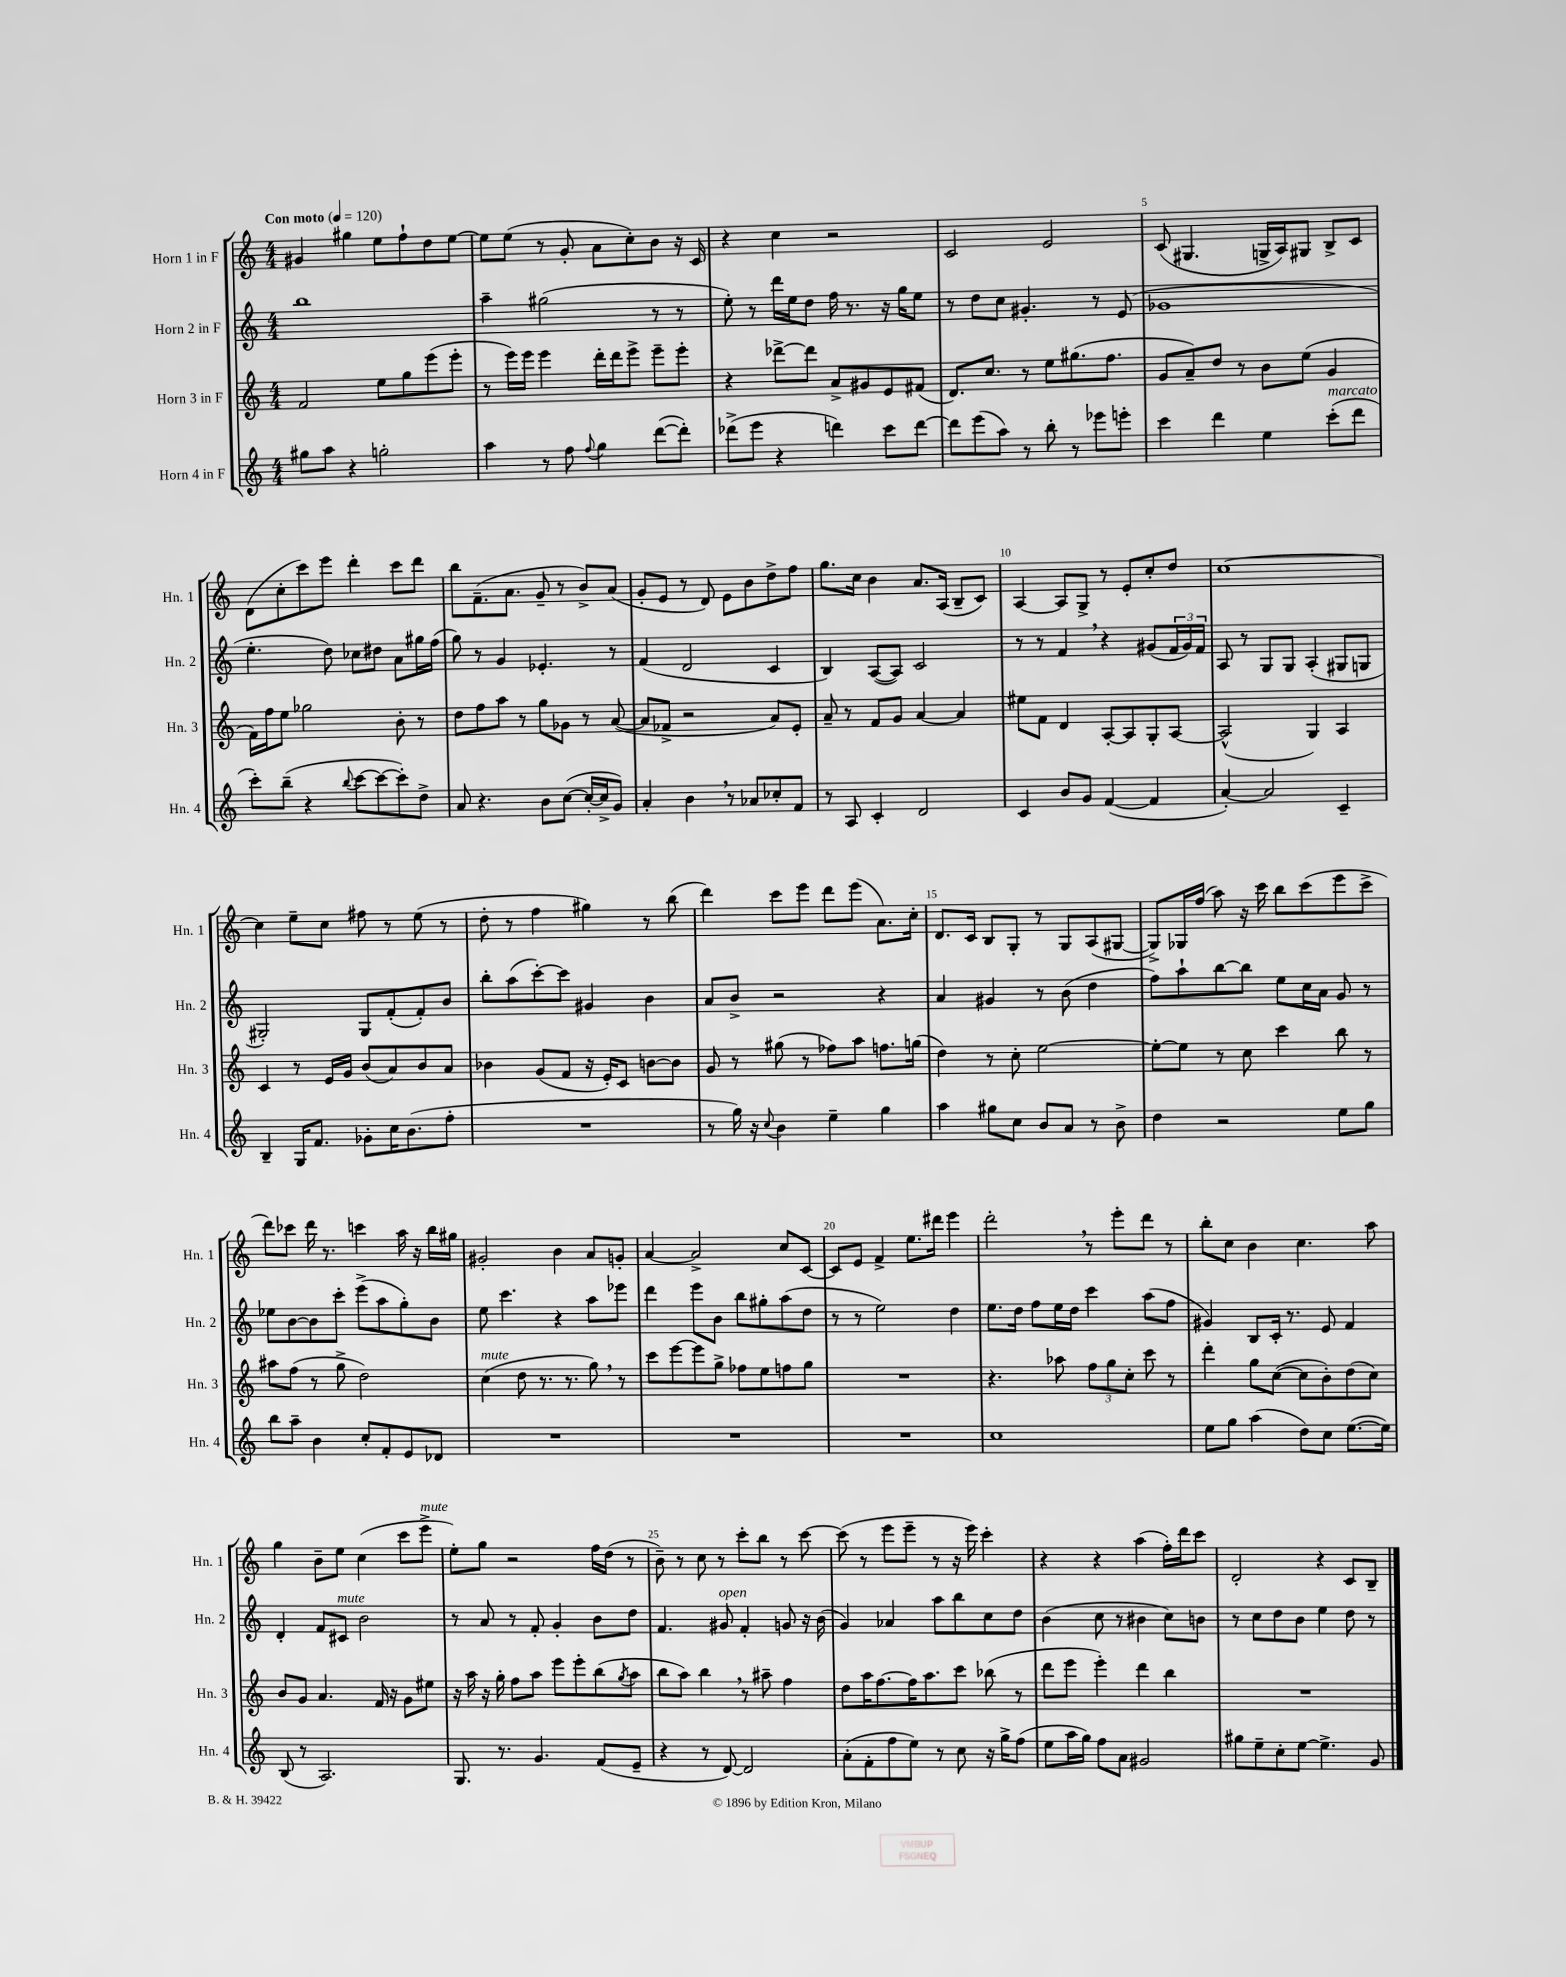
<<
\new StaffGroup <<
\new Staff = "s0" \with { instrumentName = "Horn 1 in F" shortInstrumentName = "Hn. 1" } {
    \clef treble \key c \major \numericTimeSignature \time 4/4 \tempo "Con moto" 4 = 120
    gis'4 gis''4 e''8 f''8-! d''8 e''8~ |
    e''8 e''8( r8 g'8-. a'8 c''8-.) b'8 r16 c'16 |
    r4 c''4 r2 |
    c'2 e'2 |
    c'8( gis4. g16-> a16) gis8 b8-> c'8 |
    d'8( c''8-. c'''8) e'''8 d'''4-. c'''8 d'''8 |
    b''8 f'8.--( a'8. g'8-- r8 b'8->) a'8( |
    g'8-. e'8 r8 d'8) e'8 b'8 d''8-> f''8 |
    g''8. c''16 b'4 a'8. a16( b8-- c'8) |
    a4~ a8 g8-> r8 e'8-. c''8-. d''8 |
    c''1~ |
    c''4 e''8-- c''8 fis''8 r8 e''8( r8 |
    d''8-. r8 f''4 gis''4) r8 b''8( |
    d'''4) c'''8 e'''8 d'''8 e'''8( a'8.) c''16-. |
    d'8. c'16 b8 g8-. r8 g8 a8( gis8~ |
    gis8->) ges16 f''16( a''8) r16 c'''16 b''8 c'''8( e'''8 c'''8-> |
    d'''8) ces'''8 d'''16 r8. c'''4 a''16 r16 b''16 gis''16 |
    gis'2-. b'4 a'8 g'8-. |
    a'4~ a'2-> c''8 c'8~ |
    c'8 e'8 f'4-> e''8. dis'''16 e'''4 |
    d'''2-. \breathe r8 e'''8-. d'''8 r8 |
    b''8-. c''8 b'4 c''4. a''8 |
    g''4 b'8-- e''8 c''4( c'''8 e'''8->^\markup { \italic "mute" } |
    e''8-.) g''8 r2 f''16 d''16( r8 |
    b'8--) r8 c''8 r8 c'''8-. b''8 r8 c'''8~ |
    c'''8( r8 e'''8 e'''8-- r8 r16 e'''16) c'''4-. |
    r4 r4 a''4( f''16-.) d'''16 c'''8 |
    d'2-. r4 c'8 b8-- \bar "|." |
}
\new Staff = "s1" \with { instrumentName = "Horn 2 in F" shortInstrumentName = "Hn. 2" } {
    \clef treble \key c \major \numericTimeSignature \time 4/4
    b''1 |
    a''4-- gis''2( r8 r8 |
    e''8-.) r8 d'''16 e''16 d''8 f''16 r8. r16 g''16 e''8 |
    r8 d''8 c''8 gis'4.-. r8 e'8( |
    ges'1 |
    e''4.-. d''8) ces''8 dis''8 a'8 gis''16 f''16( |
    g''8) r8 g'4 ees'4.-. r8 |
    f'4( d'2 c'4 |
    b4) a8~( a8) c'2 |
    r8 r8 f'4 \breathe r4 gis'8( \tuplet 3/2 { f'16 gis'16) f'16 } |
    a8 r8 g8 g8 a4-.( gis8 g8 |
    gis2-.) gis8 f'8-.( f'8-.) b'8 |
    b''8-. a''8( c'''8~-.) c'''8 gis'4 b'4 |
    a'8 b'8-> r2 r4 |
    a'4 gis'4 r8 b'8( d''4 |
    f''8) a''8-! b''8~ b''8 e''8 c''16 a'16 g'8 r8 |
    ees''8 b'8~ b'8 c'''8-. e'''8->( a''8 g''8-.) b'8 |
    e''8 c'''4. r4 a''8 ees'''8 |
    d'''4 e'''8 b'8 b''8 gis''8-. a''8( d''8 |
    r8 r8 e''2) d''4 |
    e''8. d''16 f''8 e''16 d''16 c'''4 a''8( f''8 |
    gis'4) b8 c'16-. r8. e'8 f'4 |
    d'4-. f'8 cis'8^\markup { \italic "mute" } b'2 |
    r8 a'8 r8 f'8-. g'4-. b'8 d''8 |
    f'4. gis'8^\markup { \italic "open" } f'4-. g'8 r16 b'16( |
    g'4) aes'4 a''8 b''8 c''8 d''8 |
    b'4( c''8 r8 bis'4 c''8) b'8 |
    r8 c''8 d''8 b'8 e''4 d''8 r8 \bar "|." |
}
\new Staff = "s2" \with { instrumentName = "Horn 3 in F" shortInstrumentName = "Hn. 3" } {
    \clef treble \key c \major \numericTimeSignature \time 4/4
    f'2 e''8 g''8 e'''8( e'''8-. |
    r8 e'''16) e'''16 e'''4 d'''16-. d'''16 e'''8-> e'''8-- e'''8-. |
    r4 des'''8~-> des'''8 a'8-> gis'8 e'8 fis'8( |
    d'8.) c''8. r8 e''8 gis''8.( f''8. |
    g'8 a'8--) d''8 r8 b'8 e''8( g'4 |
    f'16) f''16 e''8 ges''2 b'8-. r8 |
    d''8 f''8 a''8 r8 g''8 ges'8 r8 a'8~( |
    a'8 fes'8-> r2 a'8) e'8-. |
    a'8-- r8 f'8 g'8 a'4~ a'4 |
    eis''8 f'8 d'4 a8~-. a8 g8-. a8~ |
    a2-^( g4) a4 |
    c'4 r8 e'16 g'16 b'8( a'8) b'8 a'8 |
    bes'4 g'8( f'8 r16 e'16-.) c'8 b'8~ b'8 |
    g'8 r8 gis''8( r8 fes''8) a''8 f''8. g''16( |
    d''4) r8 c''8-. e''2~ |
    e''8~-. e''8 r8 c''8 c'''4 b''8 r8 |
    ais''8 f''8( r8 g''8-> d''2) |
    c''4^\markup { \italic "mute" }( d''8 r8. r8. g''8) \breathe r8 |
    c'''8 e'''8~ e'''8 g''8-> fes''8 e''8 f''8 g''8 |
    R1 |
    r4. aes''8 \tuplet 3/2 { f''8 g''8 c''8-. } c'''8 r8 |
    d'''4-. g''8 c''8~( c''8 b'8-.) d''8( c''8) |
    b'8 g'8 a'4. f'16 r16 g'8 eis''8 |
    r16 a''16 r16 g''16-. f''8 a''8 e'''8 e'''8-. b''8( \acciaccatura { g''8 } a''8 |
    b''8 a''8) b''4 \breathe r8 ais''8-- f''4 |
    d''8 a''16 f''8.~ f''16 a''8. c'''8 bes''8( r8 |
    d'''8 e'''8 e'''4-.) d'''4 b''4 |
    R1 \bar "|." |
}
\new Staff = "s3" \with { instrumentName = "Horn 4 in F" shortInstrumentName = "Hn. 4" } {
    \clef treble \key c \major \numericTimeSignature \time 4/4
    gis''8 a''8 r4 g''2-. |
    a''4 r8 f''8 \appoggiatura { f''8 } g''4 d'''8~( d'''8-.) |
    des'''8->( e'''8 r4 d'''4) c'''8 d'''8~ |
    d'''8 e'''8( a''8) r8 b''8-. r8 ees'''8 e'''8-. |
    c'''4 d'''4 e''4 c'''8-.^\markup { \italic "marcato" }( d'''8 |
    c'''8-.) b''8--( r4 \appoggiatura { b''8 } c'''8~ c'''8~ c'''8-.) d''8-> |
    a'8 r4. b'8 c''8~( c''16~-. c''16-> g'8) |
    a'4-. b'4 \breathe r8 aes'8 ces''8-. f'8 |
    r8 a8 c'4-. d'2 |
    c'4 b'8 g'8 f'4~( f'4 |
    a'4~-.) a'2 c'4-- |
    b4-- g16 f'8. ges'8-. c''16 b'8.( f''8-. |
    R1 |
    r8 g''16) r16 \appoggiatura { c''8 } b'4 e''4-- g''4 |
    a''4 gis''8 c''8 b'8 a'8 r8 b'8-> |
    d''4 r2 e''8 g''8 |
    b''8 a''8-- b'4 c''8-. f'8-. e'8 des'8 |
    R1 |
    R1 |
    R1 |
    c''1 |
    e''8 g''8 a''4( d''8) c''8 e''8.~( e''16) |
    b8( r8 a2.) |
    g8. r8. g'4. f'8( e'8-- |
    r4 r8 d'8~) d'2 |
    a'8-.( f'8-. f''8 e''8) r8 c''8 r16 g''16-> f''8( |
    e''8 a''16 g''16) f''8 a'8 gis'2 |
    gis''8 e''8-- c''8-. e''8~ e''4.-> g'8 \bar "|." |
}
>>
>>
\layout { \context { \Score \override BarNumber.break-visibility = ##(#f #t #t) barNumberVisibility = #(every-nth-bar-number-visible 5) } }
